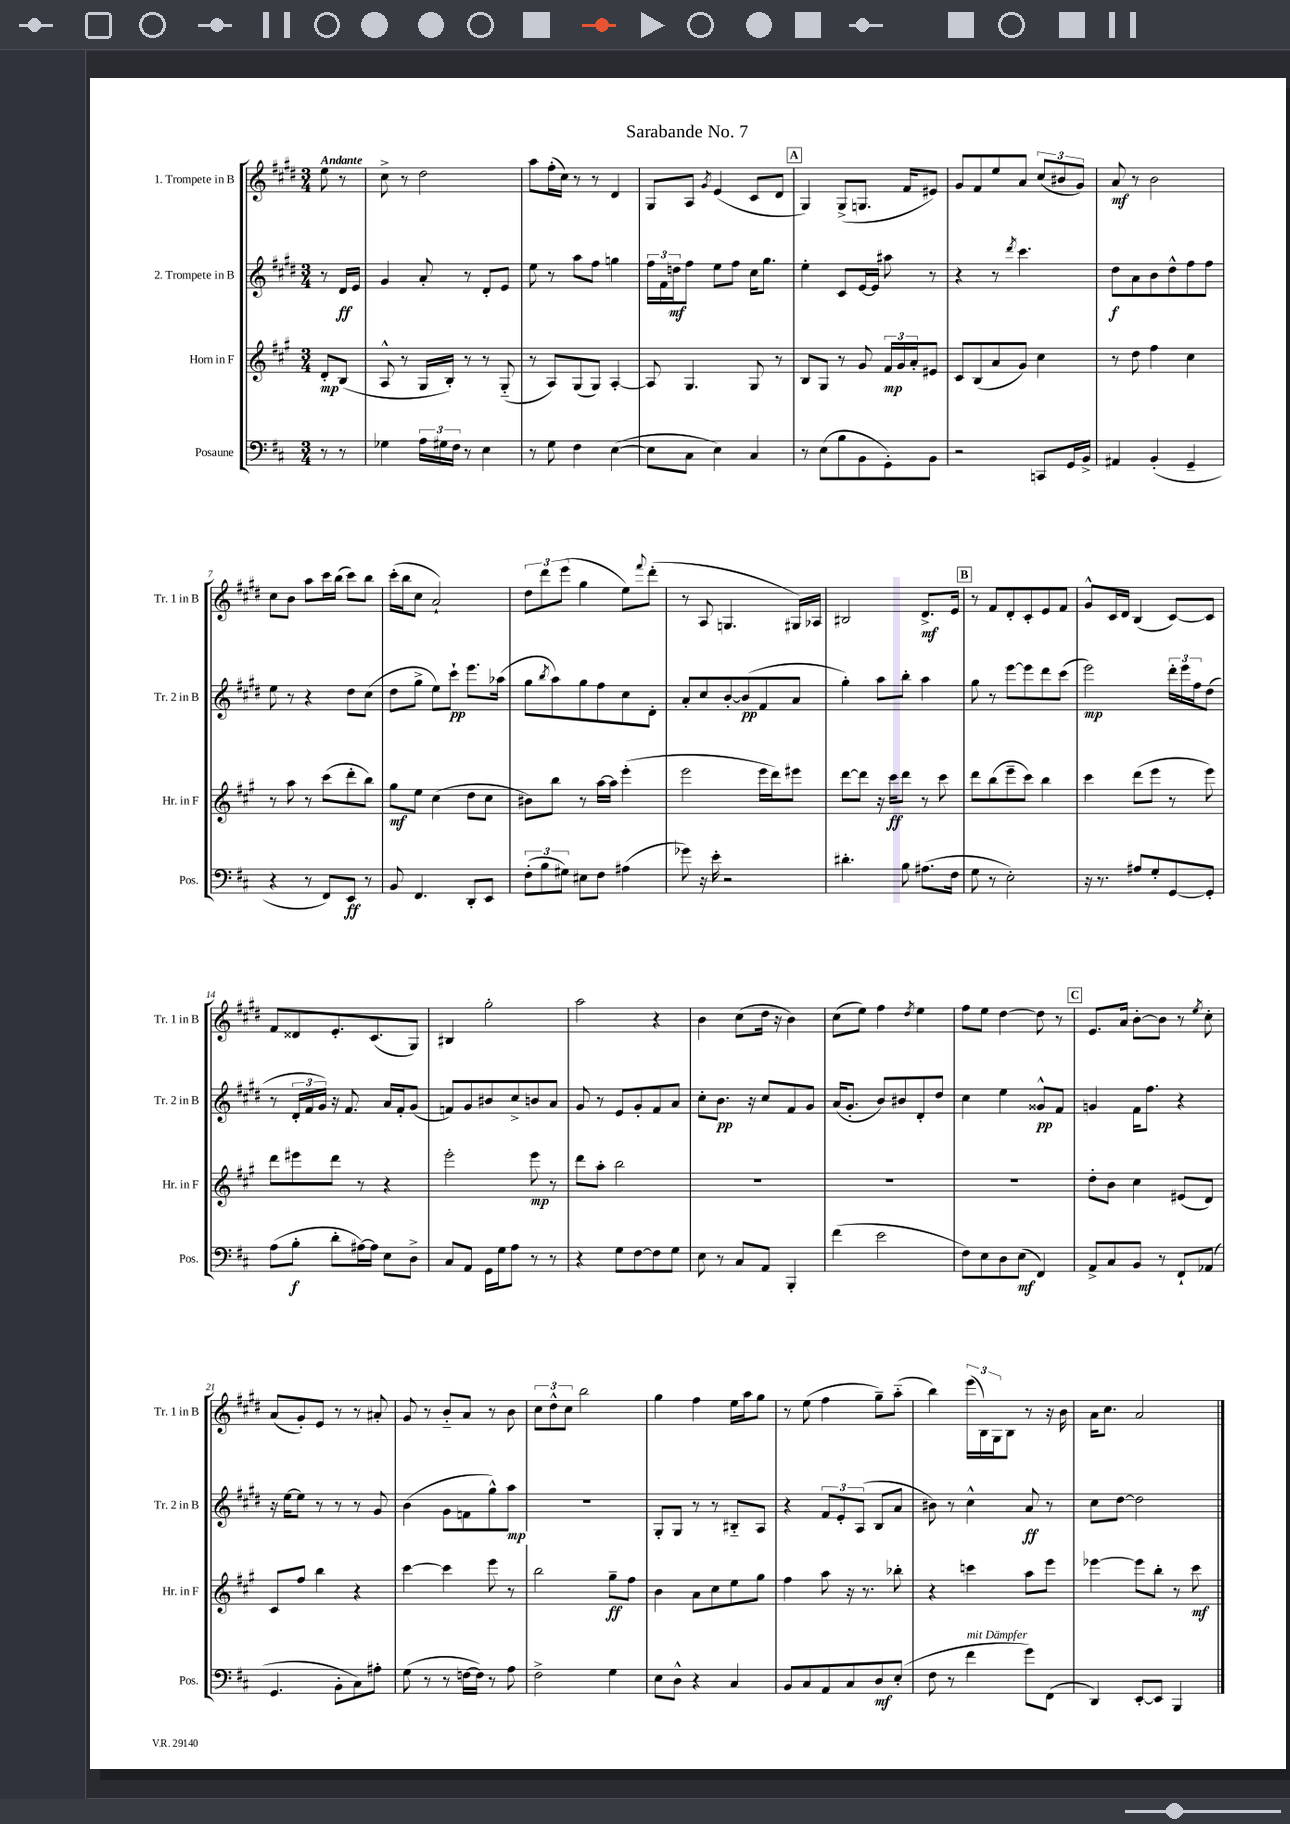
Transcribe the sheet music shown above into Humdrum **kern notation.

**kern	**kern	**kern	**kern
*staff4	*staff3	*staff2	*staff1
*clefF4	*clefG2	*clefG2	*clefG2
*k[f#c#]	*k[f#c#g#]	*k[f#c#g#d#]	*k[f#c#g#d#]
*M3/4	*M3/4	*M3/4	*M3/4
8r	8d'/L	8r	8ee\
8r	(8B/J	16d#/LL	8r
.	.	16e/JJ	.
=	=	=	=
4G-\	8A^^/	4g#/	8cc#^\
.	8r	.	8r
24A\LL	16G#/LL	8a'/	2dd#\
24G#\	.	.	.
.	16B'/JJ)	.	.
24F#\JJ	.	.	.
8r	8r	8r	.
4E\	8r	8d#'/L	.
.	(8G#'~/	8e/J	.
=	=	=	=
8r	8r	8ee\	8aa\L
8G\	8A/L)	8r	(16ff#'\L
.	.	.	16cc#\JJ)
4F#\	(8G#/	8aa\L	8r
.	8G#/J)	8ff#\J	8r
([4E\	[4A'/	4gg\	4d#/
=	=	=	=
8E\]L	8A/]	24ff#\LL	8G#/L
.	.	24f#\	.
.	.	24dd\J	.
8C#\J	4.G#/	8ff#\J	8A/J
.	.	.	8qg#/
4E\)	.	8ee\L	(4e/
.	.	8ff#\J	.
4C#/	8G#/	16cc#\LK	8c#/L
.	.	8.gg#\J	.
.	8r	.	8d#/J
=	=	=	=
8r	8B/L	4ee'\	4G#/)
(8E\L	8G#/J	.	.
8B\	8r	8c#/L	(8G#^/L
8BB\	8g#/	[16e/L	8.G/J
.	.	16e/]JJ	.
8GG'\)	24f#/LL	8aa#\	.
.	24g#/	.	.
.	.	.	16f#/LK
.	24a'/J	.	.
8BB\J	8e#/J	8r	8e#/J)
=	=	=	=
2r	8c#/L	4r	8g#/L
.	(8B/	.	8f#/
.	8a/	8r	8ee/
.	.	8qddd#/	.
.	8g#/J)	4.ccc#\	8a/J
8CC/L	4cc#\	.	(12cc#/L
.	.	.	12b#/
16GG/L	.	.	.
.	.	.	12g#/J)
16BB^/JJ	.	.	.
=	=	=	=
4AA#/	8r	8dd#\L	8a/
.	8dd\	8a\	8r
(4BB'/	4ff#\	8b\	2b\
.	.	8dd#^^\	.
4GG~/	4cc#\	8ff#\	.
.	.	8ff#\J	.
=	=	=	=
4r	8r	8ee\	8cc#\L
.	8aa\	8r	8b\J
8r	8r	4r	8aa\L
8FF#/L)	(8ccc#\L	.	16ccc#\L
.	.	.	(16bb\JJ
8EE/J	8ddd'\	8dd#\L	8ccc#\L)
8r	8bb\J)	(8cc#\J	8bb\J
=	=	=	=
8BB/	8gg#\L	8dd#\L	(16ccc#'\LL
.	.	.	16bb\J
4.FF#/	8ee\J	8gg#^\J	8cc#\J
.	(4cc#\	8ee\L)	2a`/)
.	.	8ccc#`\J	.
8DD'/L	8dd\L	8.eee\L	.
8EE/J	8cc#\J	.	.
.	.	(16aa-\Jk	.
=	=	=	=
(12F#'\L	8b#\L)	8gg#\L	12dd#\L
12B\	.	.	12ddd#\
.	.	8qbb/	.
.	8bb\J	8aa\)	.
12G#\J)	.	.	(12eee\J
8E#\L	8r	8gg#\	4gg#\
8F#\J	[16aa\LL	8ff#\	.
.	16aa\]JJ	.	.
(4A#\	(4eee'\	8cc#\	8ee\L)
.	.	.	8qqfff#/
.	.	8d#'\J	(8ddd#'\J
=	=	=	=
8g-\)	2eee\	8a'/L	8r
16r	.	8cc#/	8A/
16e'\	.	.	.
2r	.	[8b'/	4.G/
.	.	(8b/]	.
.	16eee\LL	8f#/	.
.	16ddd\J)	.	.
.	8eee#\J	8a/J	16G#/LL)
.	.	.	16A-/JJ
=	=	=	=
4.d#'\	[8ddd\L	4gg#'\)	2B#/
.	8ddd\]J	.	.
.	16r	8aa\L	.
.	16ccc#\LK	.	.
8B\	8ddd\J	8bb'\J	.
(8.A#\L	8r	4aa\	8.d#^/L
.	8ccc#\	.	.
16F#\Jk	.	.	16e/Jk
=	=	=	=
8G\	8ddd\L	8gg#\	8r
8r	(8bb\	8r	8f#/L
2E'\)	8eee~\	[8eee\L	8d#'/
.	8ccc#\J)	8eee\]	8c#'/
.	4bb\	8ddd#\	8e/
.	.	(8ccc#\J	8f#/J
=	=	=	=
16r	4ccc#\	2eee\)	8g#^^/L
8.r	.	.	.
.	.	.	16c#/L
.	.	.	16d#/JJ
8A#/L	(8ddd\L	.	(4B/
8G'/	8eee\J	.	.
[8GG/	8r	24ddd#'\LL	[8c#/L)
.	.	24eee\	.
.	.	24ff#\J	.
8GG'/]J	8eee\)	(8dd#\J	8c#/]J
=	=	=	=
(8A\L	8ddd\L	8r	8f#/L
8B'\J	8eee#\	24d#'/LL	8d##/
.	.	24f#/	.
.	.	24g#/JJ)	.
8d'\L	8ddd\J	16r	8.e'/
.	.	8.f#/	.
[16A#\L)	8r	.	.
16A#\]JJ	.	.	(8.c#/
8E\L	4r	16a/LL	.
.	.	16f#'/J	.
8D^\J	.	(8g#/J	8G#/J)
=	=	=	=
8C#/L	2eee'\	8f/L)	4B#/
8AA/J	.	8g#/	.
16GG\LL	.	8b#/	2gg#'\
16G\J	.	.	.
8A\J	.	8cc#^/	.
8r	8eee\	8b/	.
8r	8r	8a/J	.
=	=	=	=
4r	8ddd\L	8g#/	2aa\
.	8aa'\J	8r	.
8G\L	2bb\	8e/L	.
[8F#\	.	8g#'/	.
8F#\]	.	8f#/	4r
8G\J	.	8a/J	.
=	=	=	=
8E\	2.r	8cc#'\L	4b\
8r	.	8.b\J	.
8C#/L	.	.	(8cc#\L
.	.	16r	.
8AA/J	.	8cc#/L	16dd#\Jk
.	.	.	16r
4BBB'/	.	8f#/	4b\)
.	.	8g#/J	.
=	=	=	=
(4f#\	2.r	(16a/LK	(8cc#\L
.	.	8.g#'/J	.
.	.	.	8ee\J)
2e\	.	8b/L)	4ff#\
.	.	8b#/	.
.	.	.	8qdd#/
.	.	8d#'/	4ee\
.	.	8dd#/J	.
=	=	=	=
8F#\L)	2.r	4cc#\	8ff#\L
8E\	.	.	8ee\J
8D\	.	4ee\	[4dd#\
(8E\J	.	.	.
4FF#/)	.	8g##^^/L	8dd#\]
.	.	8f#/J	8r
=	=	=	=
8AA^/L	8dd'\L	4g/	8.e/L
8C#/	8b\J	.	.
.	.	.	16a/Jk
8BB/J	4cc#\	16f#\LK	[8b'\L
.	.	8.ff#\J	.
8r	.	.	8b\]J
8FF#`/L	(8e#/L	4r	8r
.	.	.	8qee/
(8AA-/J	8d/J)	.	8cc#'\
=	=	=	=
4.GG/	8c#/L	16r	(8a/L
.	.	[16ee\LK	.
.	8ff#/J	8ee\]J	8g#'/)
.	4bb\	8r	8e/J
8BB'\L	.	8r	8r
8C#\)	4r	8r	8r
8A#'\J	.	8g#/	8a#'/
=	=	=	=
(8G\	[4ccc#\	(4b\	8g#/
8r	.	.	8r
8r	4ccc#\]	8g#\L	8b'~/L
[16F\LL	.	8f\	8a/J
16F\]JJ)	.	.	.
8r	8eee\	8gg#^^\)	8r
8A\	8r	8aa\J	8b\
=	=	=	=
2F#^\	2bb\	2.r	12cc#\L
.	.	.	12dd#^^\
.	.	.	12cc#\J
.	.	.	2bb\
4G\	8gg#~\L	.	.
.	8ff#\J	.	.
=	=	=	=
8E\L	4b\	8G#'/L	4gg#\
8D^^\J	.	8G#/J	.
4r	8a\L	8r	4ff#\
.	8cc#\	8r	.
4C#/	8ee\	8B#'~/L	16ee\LL
.	.	.	16aa\J
.	8gg#\J	8A/J	8gg#\J
=	=	=	=
8BB/L	4ff#\	4r	8r
8C#/	.	.	(8ee\
8AA/	8aa\	12f#/L	4ff#\
.	.	12e'/	.
8C#/	16r	.	.
.	.	(12A/J	.
.	8.r	.	.
8D/	.	8B/L	8gg#~\L)
(8E'/J	8bb-'\	8a/J	(8aa'~\J
=	=	=	=
8F#\	4r	8b#\)	4bb\)
8r	.	8r	.
4f#\	4ccc\	4cc#^^\	(24eee\LL
.	.	.	24B\)
.	.	.	24G#\J
.	.	.	8B\J
8g\L)	8aa\L	8a/	8r
(8FF#\J	8eee\J	8r	16r
.	.	.	16b\
=	=	=	=
4DD/)	[4eee-\	8cc#\L	16a\LK
.	.	.	8.cc#\J
.	.	[8dd#\J	.
[8EE'/L	8eee-\]L	2dd#\]	2a/
8EE/]J	8bb'\J	.	.
4BBB/	8r	.	.
.	8ccc#\	.	.
==	==	==	==
*-	*-	*-	*-
